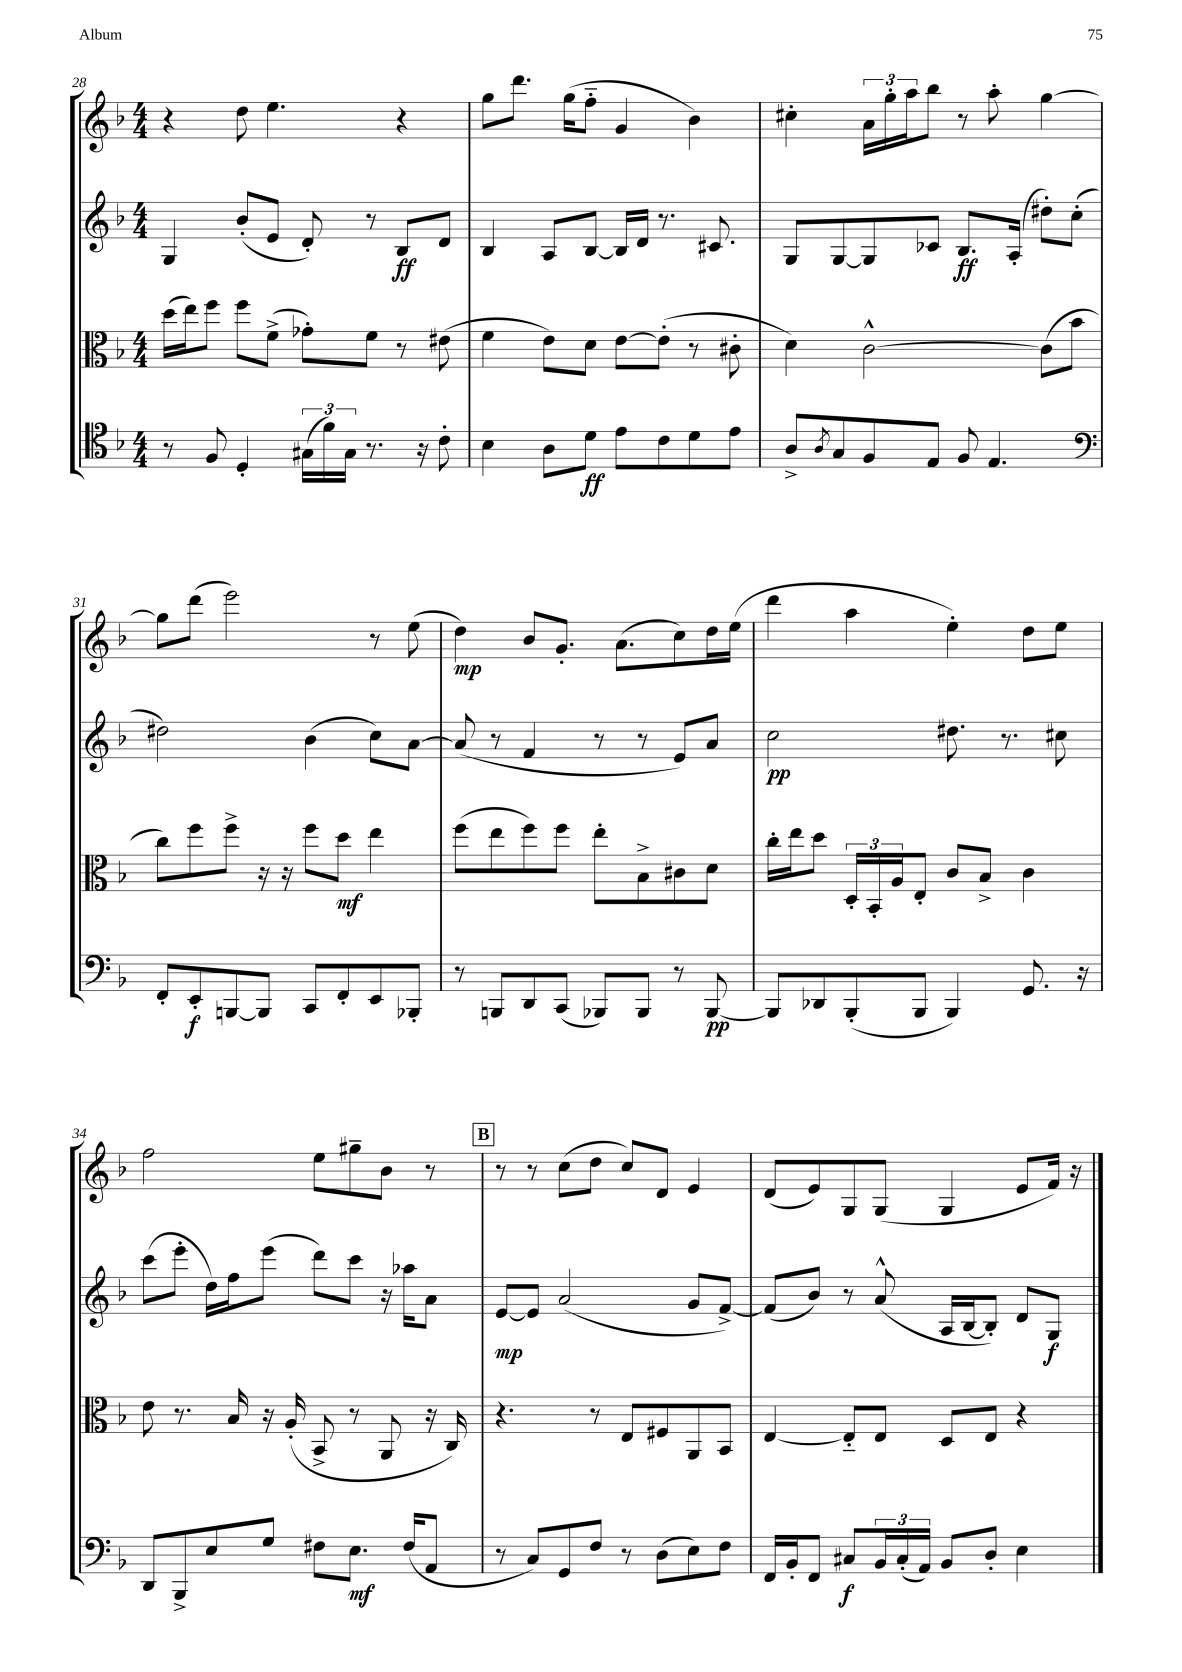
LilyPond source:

<<
\new StaffGroup <<
\new Staff = "s0" {
    \clef treble \key f \major \numericTimeSignature \time 4/4
    r4 d''8 e''4. r4 |
    g''8 d'''8. g''16( f''8-_ g'4 bes'4) |
    cis''4-. \tuplet 3/2 { a'16 g''16-. a''16 } bes''8 r8 a''8-. g''4~ |
    g''8 d'''8( e'''2) r8 e''8( |
    d''4\mp) bes'8 g'8.-. a'8.( c''8) d''16 e''16( |
    d'''4 a''4 e''4-.) d''8 e''8 |
    f''2 e''8 gis''8-- bes'8 r8 |
    \mark \markup { \box "B" } r8 r8 c''8( d''8 c''8) d'8 e'4 |
    d'8( e'8) g8 g8( g4 e'8 f'16) r16 \bar "|." |
}
\new Staff = "s1" {
    \clef treble \key f \major \numericTimeSignature \time 4/4
    g4 bes'8-.( e'8 d'8-.) r8 bes8\ff d'8 |
    bes4 a8 bes8~ bes16 d'16 r8. cis'8. |
    g8 g8~ g8 ces'8 bes8.\ff a16-.( dis''8-.) c''8-.( |
    dis''2) bes'4( c''8) a'8~ |
    a'8( r8 f'4 r8 r8 e'8) a'8 |
    c''2\pp dis''8. r8. cis''8 |
    c'''8( e'''8-. d''16) f''16 e'''8( d'''8) c'''8 r16 aes''16 a'8 |
    \mark \markup { \box "B" } e'8~\mp e'8 a'2( g'8 f'8~->) |
    f'8( bes'8) r8 a'8-^( a16 bes16~ bes8-.) d'8 g8\f \bar "|." |
}
\new Staff = "s2" {
    \clef alto \key f \major \numericTimeSignature \time 4/4
    d''16( e''16) f''8 f''8 f'8->( ges'8-.) f'8 r8 eis'8( |
    f'4 e'8) d'8 e'8~ e'8-.( r8 cis'8-. |
    d'4) c'2~-^ c'8( bes'8 |
    c''8) f''8 f''8-> r16 r16 f''8 d''8\mf e''4 |
    f''8( e''8 f''8) f''8 e''8-. bes8-> cis'8 d'8 |
    c''16-. e''16 d''8 \tuplet 3/2 { d16-. bes,16-. a16 } e8-. c'8 bes8-> c'4 |
    e'8 r8. bes16 r16 a16-.( bes,8-> r8 a,8 r16 c16) |
    \mark \markup { \box "B" } r4. r8 e8 fis8 a,8 bes,8 |
    e4~ e8-_ e8 d8 e8 r4 \bar "|." |
}
\new Staff = "s3" {
    \clef tenor \key f \major \numericTimeSignature \time 4/4
    r8 f8 d4-. \tuplet 3/2 { gis16( f'16) gis16 } r8. r16 c'8-. |
    bes4 a8 d'8\ff e'8 c'8 d'8 e'8 |
    a8-> \acciaccatura { a8 } g8 f8 e8 f8 e4. |
    \clef bass f,8-. e,8-.\f b,,8~ b,,8 c,8 f,8-. e,8 bes,,8-. |
    r8 b,,8 d,8 c,8( bes,,8) bes,,8 r8 bes,,8~\pp |
    bes,,8 des,8 bes,,8-.( bes,,8 bes,,4) g,8. r16 |
    d,8 bes,,8-> e8 g8 fis8 e8.\mf fis16( a,8 |
    \mark \markup { \box "B" } r8 c8) g,8 f8 r8 d8( e8) f8 |
    f,16 bes,16-. f,8 cis8\f \tuplet 3/2 { bes,16 cis16-.( a,16) } bes,8 d8-. e4 \bar "|." |
}
>>
>>
\layout { \context { \Score currentBarNumber = #28 } }
